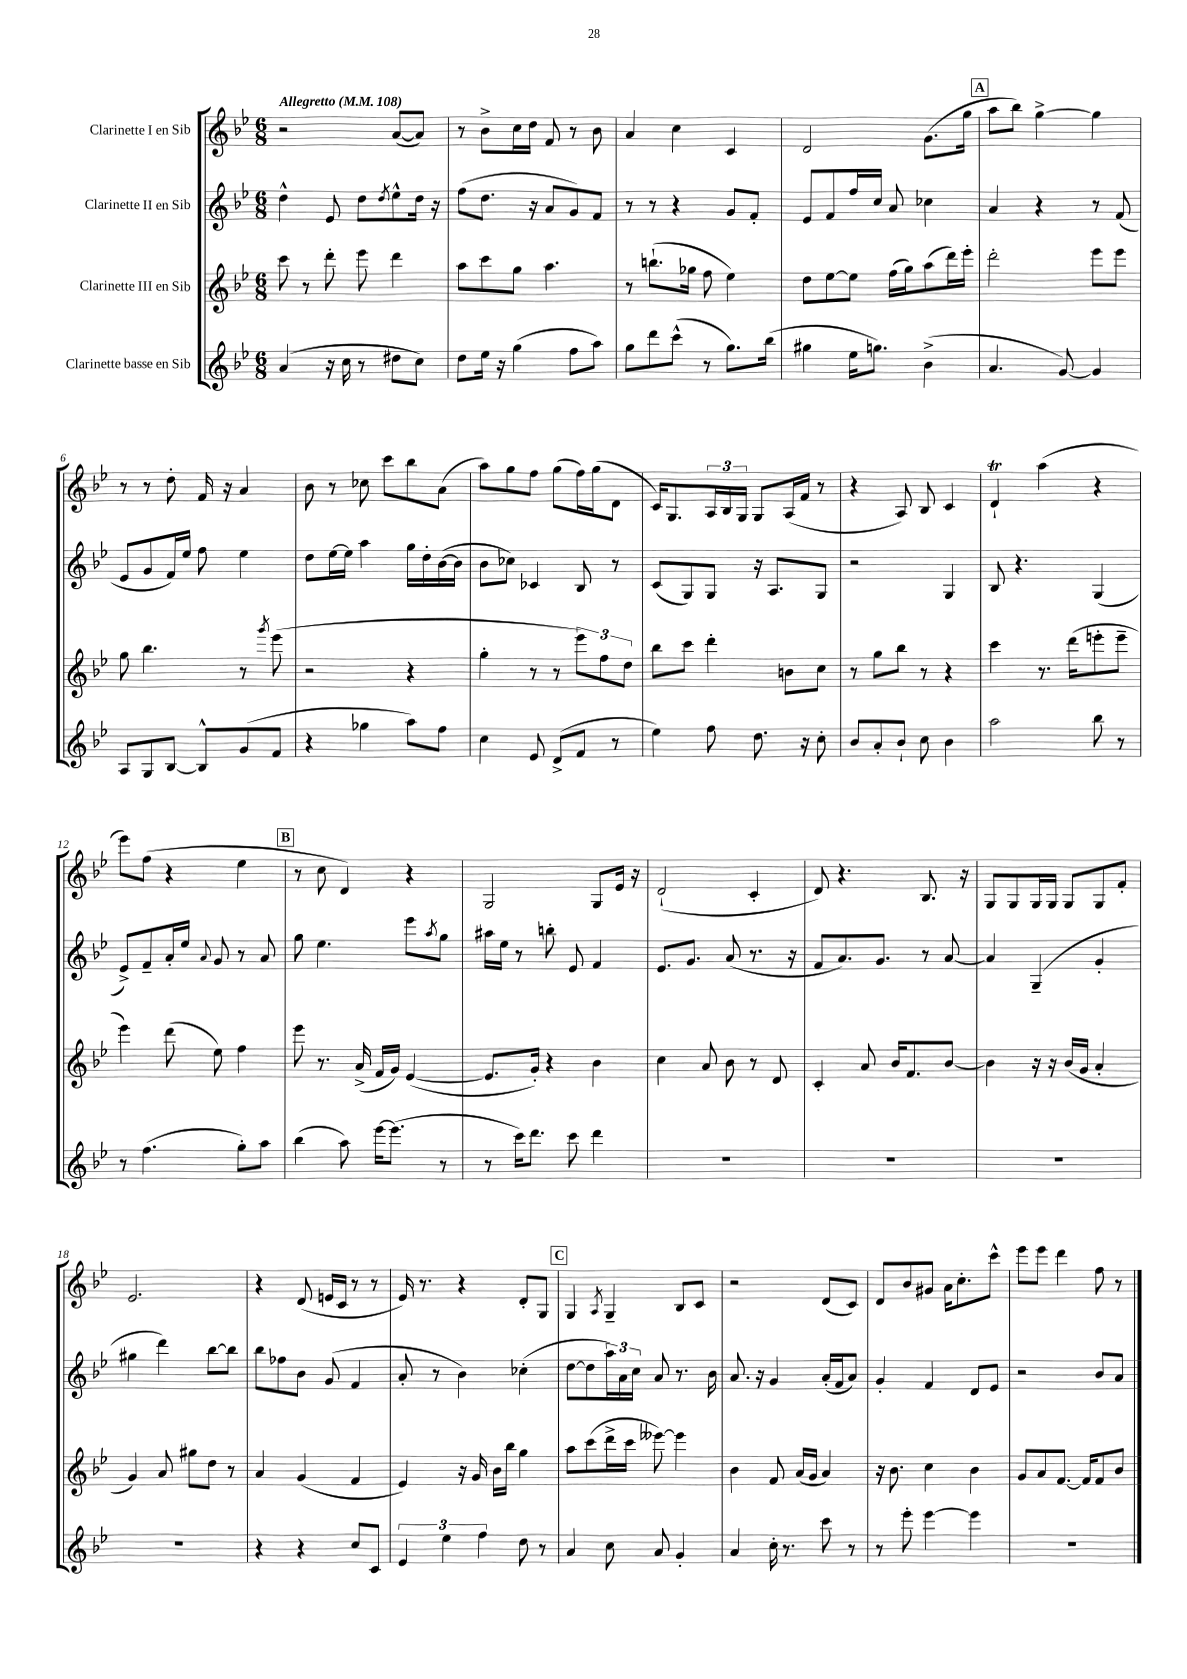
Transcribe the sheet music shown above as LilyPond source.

<<
\new StaffGroup <<
\new Staff = "s0" \with { instrumentName = "Clarinette I en Sib" } {
    \clef treble \key bes \major \numericTimeSignature \time 6/8 \tempo "Allegretto" 4 = 108
    r2 a'8~( a'8) |
    r8 bes'8-> c''16 d''16 f'8 r8 bes'8 |
    a'4 c''4 c'4 |
    d'2 g'8.( g''16 |
    \mark \markup { \box "A" } a''8 bes''8) g''4~-> g''4 |
    r8 r8 d''8-. f'16 r16 a'4 |
    bes'8 r8 ces''8 c'''8 bes''8 a'8( |
    a''8) g''8 f''8 g''8( f''16) g''16( d'8 |
    c'16) g8. \tuplet 3/2 { a16 bes16 g16 } g8 a16( f'16 r8 |
    r4 a8) bes8 c'4 |
    d'4-!\trill a''4( r4 |
    ees'''8) f''8( r4 ees''4 |
    \mark \markup { \box "B" } r8 c''8 d'4) r4 |
    g2 g8 ees'16 r16 |
    d'2-!( c'4-. |
    d'8) r4. bes8. r16 |
    g8 g8 g16 g16 g8 g8 f'8-. |
    ees'2. |
    r4 d'8( e'16 c'16 r8 r8 |
    ees'16) r8. r4 d'8-. g8 |
    \mark \markup { \box "C" } g4 \acciaccatura { a8 } g4-- bes8 c'8 |
    r2 d'8( c'8) |
    d'8 bes'8 gis'8 a'16 c''8.-. c'''8-^ |
    ees'''8 ees'''8 d'''4 f''8 r8 \bar "|." |
}
\new Staff = "s1" \with { instrumentName = "Clarinette II en Sib" } {
    \clef treble \key bes \major \numericTimeSignature \time 6/8
    d''4-^ ees'8 d''8 \acciaccatura { d''8 } ees''8-^ d''16 r16 |
    f''8( d''8. r16 a'8 g'8) f'8 |
    r8 r8 r4 g'8 f'8-. |
    ees'8 f'8 f''16 c''16 a'8 ces''4 |
    \mark \markup { \box "A" } a'4 r4 r8 f'8( |
    ees'8 g'8 f'16) ees''16 f''8 ees''4 |
    d''8 ees''16~ ees''16 a''4 g''16 d''16-. bes'16~( bes'16 |
    bes'8 ces''8) ces'4 bes8 r8 |
    c'8( g8) g8 r16 a8. g8 |
    r2 g4 |
    bes8 r4. g4( |
    ees'8->) f'8-- a'16-. ees''16 \appoggiatura { a'8 } g'8 r8 a'8 |
    \mark \markup { \box "B" } g''8 ees''4. ees'''8 \acciaccatura { a''8 } g''8 |
    ais''16 ees''16 r8 b''8-. ees'8 f'4 |
    ees'8. g'8. a'8( r8. r16 |
    f'8 a'8.) g'8. r8 a'8~ |
    a'4 g4--( g'4-. |
    gis''4 d'''4) bes''8~ bes''8 |
    bes''8 fes''8 bes'8 g'8( f'4 |
    a'8-. r8 bes'4) ces''4-.( |
    \mark \markup { \box "C" } d''8~ d''8 \tuplet 3/2 { a''16) a'16 c''16 } a'8 r8. bes'16 |
    a'8. r16 g'4 a'16-.( f'16 a'8) |
    g'4-. f'4 d'8 ees'8 |
    r2 bes'8 a'8 \bar "|." |
}
\new Staff = "s2" \with { instrumentName = "Clarinette III en Sib" } {
    \clef treble \key bes \major \numericTimeSignature \time 6/8
    c'''8 r8 d'''8-. ees'''8 d'''4 |
    a''8 c'''8 g''8 a''4. |
    r8 b''8.-!( ges''16 f''8 ees''4) |
    d''8 ees''8~ ees''8 f''16( g''16) a''8( d'''16) ees'''16-. |
    \mark \markup { \box "A" } d'''2-. ees'''8 ees'''8 |
    g''8 bes''4. r8 \acciaccatura { g'''8 } ees'''8( |
    r2 r4 |
    g''4-. r8 r8 \tuplet 3/2 { ees'''8) f''8 d''8 } |
    bes''8 c'''8 d'''4-. b'8 c''8 |
    r8 g''8 bes''8 r8 r4 |
    c'''4 r8. d'''16( e'''8-. e'''8-- |
    ees'''4) d'''8( ees''8) f''4 |
    \mark \markup { \box "B" } ees'''8 r8. a'16->( f'16 g'16) ees'4~( |
    ees'8. g'16-.) r4 bes'4 |
    c''4 a'8 bes'8 r8 d'8 |
    c'4-. a'8 bes'16 f'8. bes'8~ |
    bes'4 r16 r16 bes'16( g'16 a'4-. |
    g'4) a'8 gis''8 d''8 r8 |
    a'4 g'4( f'4 |
    ees'4) r16 g'16 bes'16 bes''16 g''4 |
    \mark \markup { \box "C" } a''8 c'''8( d'''16-> c'''16 eeses'''8~) eeses'''4 |
    bes'4 f'8 a'16( g'16 a'4) |
    r16 bes'8. c''4 bes'4 |
    g'8 a'8 f'8.~ f'16 f'8 bes'8 \bar "|." |
}
\new Staff = "s3" \with { instrumentName = "Clarinette basse en Sib" } {
    \clef treble \key bes \major \numericTimeSignature \time 6/8
    a'4( r16 c''16 r8 dis''8 c''8) |
    d''8 ees''16 r16 g''4( f''8 a''8) |
    g''8 d'''8 c'''8-^( r8 g''8.) bes''16( |
    gis''4 ees''16 g''8.) bes'4->( |
    \mark \markup { \box "A" } a'4. g'8~) g'4 |
    a8 g8 bes8~ bes8-^ g'8( f'8 |
    r4 ges''4 a''8) f''8 |
    c''4 ees'8 d'8->( f'8 r8 |
    ees''4) f''8 d''8. r16 c''8-. |
    bes'8 a'8-. bes'8-! c''8 bes'4 |
    a''2 bes''8 r8 |
    r8 f''4.( g''8-.) a''8 |
    \mark \markup { \box "B" } bes''4( a''8) ees'''16~ ees'''8.( r8 |
    r8 c'''16) d'''8. c'''8 d'''4 |
    R2. |
    R2. |
    R2. |
    R2. |
    r4 r4 c''8 c'8 |
    \tuplet 3/2 { ees'4 ees''4 f''4 } d''8 r8 |
    \mark \markup { \box "C" } a'4 c''8 a'8 g'4-. |
    a'4 c''16-. r8. c'''8 r8 |
    r8 ees'''8-. ees'''4~ ees'''4 |
    R2. \bar "|." |
}
>>
>>
